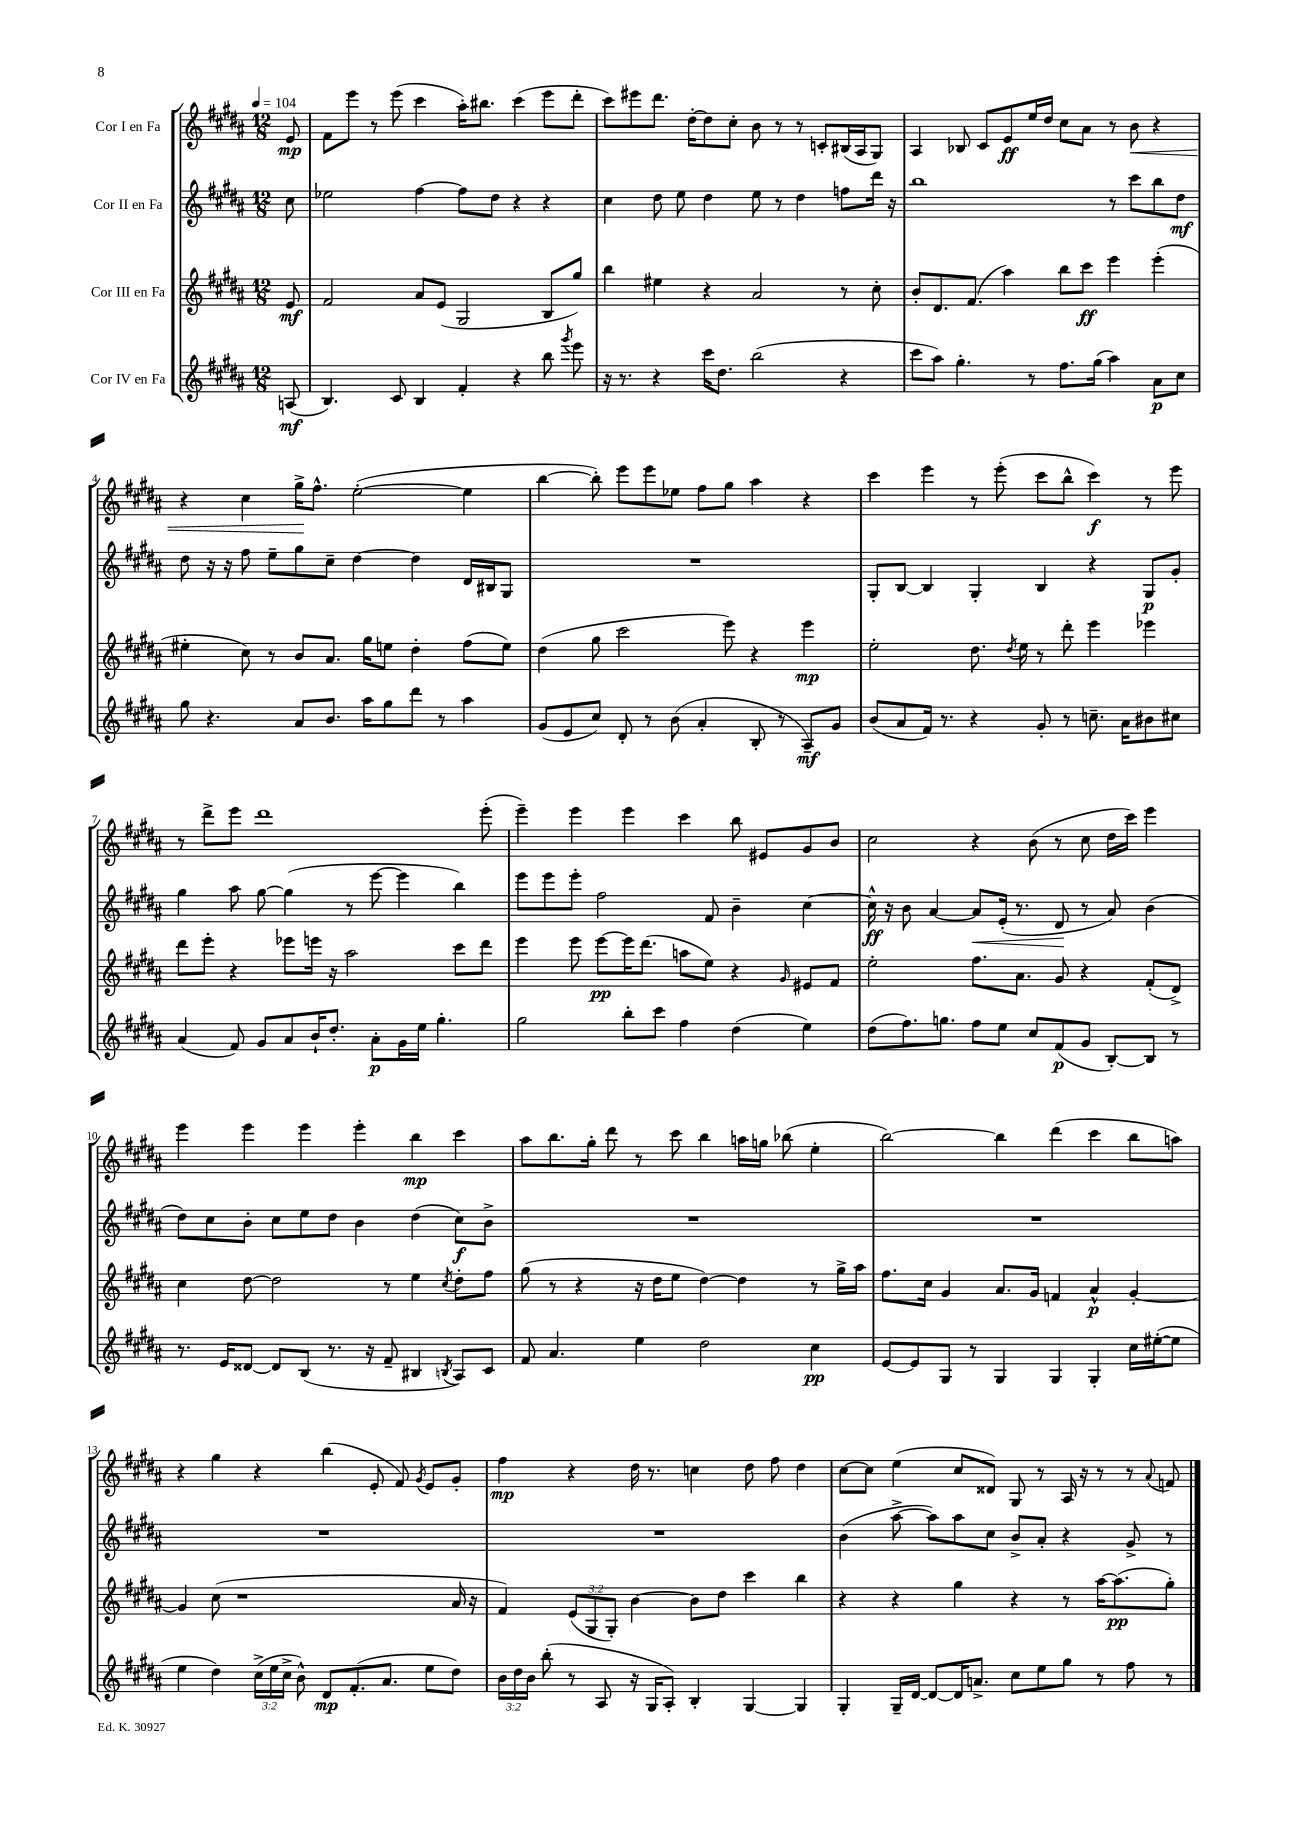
<<
\new StaffGroup <<
\new Staff = "s0" \with { instrumentName = "Cor I en Fa" } {
    \clef treble \key b \major \numericTimeSignature \time 12/8 \partial 8 \tempo 4 = 104
    \autoBeamOff e'8\mp |
    fis'8[ e'''8] r8 e'''8( cis'''4 ais''16[-.) bis''8.] cis'''4( e'''8[ dis'''8]-. |
    cis'''8[) eis'''8 dis'''8.] dis''16[~-. dis''8 cis''8]-. b'8 r8 r8 c'8[-. bis16( ais16 gis8]) |
    ais4 bes8 cis'8[ e'8\ff e''16 dis''16] cis''8[ ais'8] r8 b'8\< r4 |
    r4 cis''4 gis''16[->\! fis''8.]-^ e''2~-.( e''4 |
    b''4~ b''8-.) e'''8[ e'''8 ees''8] fis''8[ gis''8] ais''4 r4 |
    cis'''4 e'''4 r8 e'''8-.( cis'''8[ b''8]-^ cis'''4\f) r8 e'''8 |
    r8 dis'''8[-> e'''8] dis'''1 e'''8-.( |
    e'''4--) e'''4 e'''4 cis'''4 b''8 eis'8[ gis'8 b'8] |
    cis''2 r4 b'8( r8 cis''8 dis''16[ cis'''16]) e'''4 |
    e'''4 e'''4 e'''4 e'''4-. b''4\mp cis'''4 |
    ais''8[ b''8. gis''16]-. dis'''8 r8 cis'''8 b''4 a''16[ g''16] bes''8( e''4-. |
    b''2~) b''4 dis'''4( cis'''4 b''8[ a''8]) |
    r4 gis''4 r4 b''4( e'8-. fis'8) \acciaccatura { gis'8 } e'8[ gis'8]-. |
    fis''4\mp r4 dis''16 r8. c''4 dis''8 fis''8 dis''4 |
    cis''8[~ cis''8] e''4( cis''8[ disis'8]) gis8 r8 ais16 r16 r8 r8 \appoggiatura { ais'8 } f'8 \bar "|." |
}
\new Staff = "s1" \with { instrumentName = "Cor II en Fa" } {
    \clef treble \key b \major \numericTimeSignature \time 12/8 \partial 8
    \autoBeamOff cis''8 |
    ees''2 fis''4~ fis''8[ dis''8] r4 r4 |
    cis''4 dis''8 e''8 dis''4 e''8 r8 dis''4 f''8[ dis'''16] r16 |
    b''1 r8 cis'''8[ b''8 dis''8]\mf |
    dis''8 r16 r16 fis''8 e''8[-- gis''8 cis''8]-- dis''4~ dis''4 dis'16[ bis16 gis8] |
    R1. |
    gis8[-. b8]~ b4 gis4-. b4 r4 gis8[\p gis'8]-. |
    gis''4 ais''8 gis''8~ gis''4( r8 e'''8~ e'''4 b''4) |
    e'''8[ e'''8 e'''8]-. fis''2 fis'8 b'4-- cis''4~ |
    cis''16-^\ff r16 b'8 ais'4~ ais'8[\< e'16]-.( r8. dis'8\! r8 ais'8) b'4( |
    dis''8[) cis''8 b'8]-. cis''8[ e''8 dis''8] b'4 dis''4( cis''8[\f) b'8]-> |
    R1. |
    R1. |
    R1. |
    R1. |
    b'4( ais''8~-> ais''8[) ais''8 cis''8] b'8[-> ais'8]-. r4 gis'8-> r8 \bar "|." |
}
\new Staff = "s2" \with { instrumentName = "Cor III en Fa" } {
    \clef treble \key b \major \numericTimeSignature \time 12/8 \override Staff.TupletNumber.text = #tuplet-number::calc-fraction-text \partial 8
    \autoBeamOff e'8\mf |
    fis'2 ais'8[ e'8]( gis2 b8[ gis''8]) |
    b''4 eis''4 r4 ais'2 r8 cis''8-. |
    b'8[-. dis'8. fis'8.]( ais''4) b''8[ cis'''8]\ff e'''4 e'''4-.( |
    eis''4-. cis''8) r8 b'8[ ais'8.] gis''16[ e''8] dis''4-. fis''8[( e''8]) |
    dis''4( gis''8 cis'''2 e'''8) r4 e'''4\mp |
    e''2-. dis''8. \acciaccatura { dis''8 } e''16 r8 dis'''8-. e'''4 ees'''4 |
    dis'''8[ e'''8]-. r4 ees'''8[ e'''16] r16 ais''2 cis'''8[ dis'''8] |
    e'''4 e'''8 e'''8[~\pp e'''16 dis'''8.]( a''8[ e''8]) r4 \grace { gis'16 } eis'8[ fis'8] |
    e''2-. fis''8.[ ais'8.] gis'8 r4 fis'8[-.( dis'8]->) |
    cis''4 dis''8~ dis''2 r8 e''4 \acciaccatura { cis''8 } dis''8[-. fis''8] |
    gis''8( r8 r4 r16 dis''16[ e''8] dis''4~) dis''4 r8 gis''16[-> ais''16] |
    fis''8.[ cis''16] gis'4 ais'8.[ gis'16] f'4 ais'4-^\p gis'4~-. |
    gis'4 cis''8( r1 ais'16 r16 |
    fis'4) \tuplet 3/2 { e'8[( gis8 gis8]-.) } b'4~ b'8[ dis''8] cis'''4 b''4 |
    r4 r4 gis''4 r4 r8 ais''16[~ ais''8.\pp( gis''8]-.) \bar "|." |
}
\new Staff = "s3" \with { instrumentName = "Cor IV en Fa" } {
    \clef treble \key b \major \numericTimeSignature \time 12/8 \override Staff.TupletNumber.text = #tuplet-number::calc-fraction-text \partial 8
    \autoBeamOff a8\mf( |
    b4.) cis'8 b4 fis'4-. r4 b''8 \acciaccatura { gis'''8 } e'''8 |
    r16 r8. r4 cis'''16[ dis''8.] b''2( r4 |
    cis'''8[ ais''8]) gis''4.-. r8 fis''8.[ gis''16]( ais''4) ais'8[\p cis''8] |
    gis''8 r4. ais'8[ b'8.] ais''16[ gis''8 dis'''8] r8 ais''4 |
    gis'8[( e'8 cis''8]) dis'8-. r8 b'8( ais'4-. b8-. r8 ais8[--\mf) gis'8] |
    b'8[( ais'8 fis'16]) r8. r4 gis'8-. r8 c''8.-- ais'16[ bis'8 cis''8] |
    ais'4( fis'8) gis'8[ ais'8 b'16-! dis''8.]-. ais'8[-.\p gis'16 e''16] gis''4.-. |
    gis''2 b''8[-. cis'''8] fis''4 dis''4( e''4) |
    dis''8[( fis''8.) g''8.] fis''8[ e''8] cis''8[ fis'8\p( gis'8] b8[~-.) b8] r8 |
    r8. e'16[ disis'8]~ disis'8[ b8]( r8. r16 fis'8-- bis4 \acciaccatura { b8 } ais8[) cis'8] |
    fis'8 ais'4. e''4 dis''2 cis''4\pp |
    e'8[~ e'8 gis8] r8 gis4 gis4 gis4-. cis''16[ eis''16~-.( eis''8] |
    e''4 dis''4) \tuplet 3/2 { cis''16[->( e''16 cis''16]-> } b'8-^) dis'8[\mp fis'8.-.( ais'8.] e''8[ dis''8]) |
    \tuplet 3/2 { b'16[ dis''16 b'16] } b''8-.( r8 ais8 r16 gis16[ ais8]-.) b4-. gis4~ gis4 |
    gis4-. gis16[-- dis'16]~ dis'8[~ dis'16 a'8.]-> cis''8[ e''8 gis''8] r8 fis''8 r8 \bar "|." |
}
>>
>>
